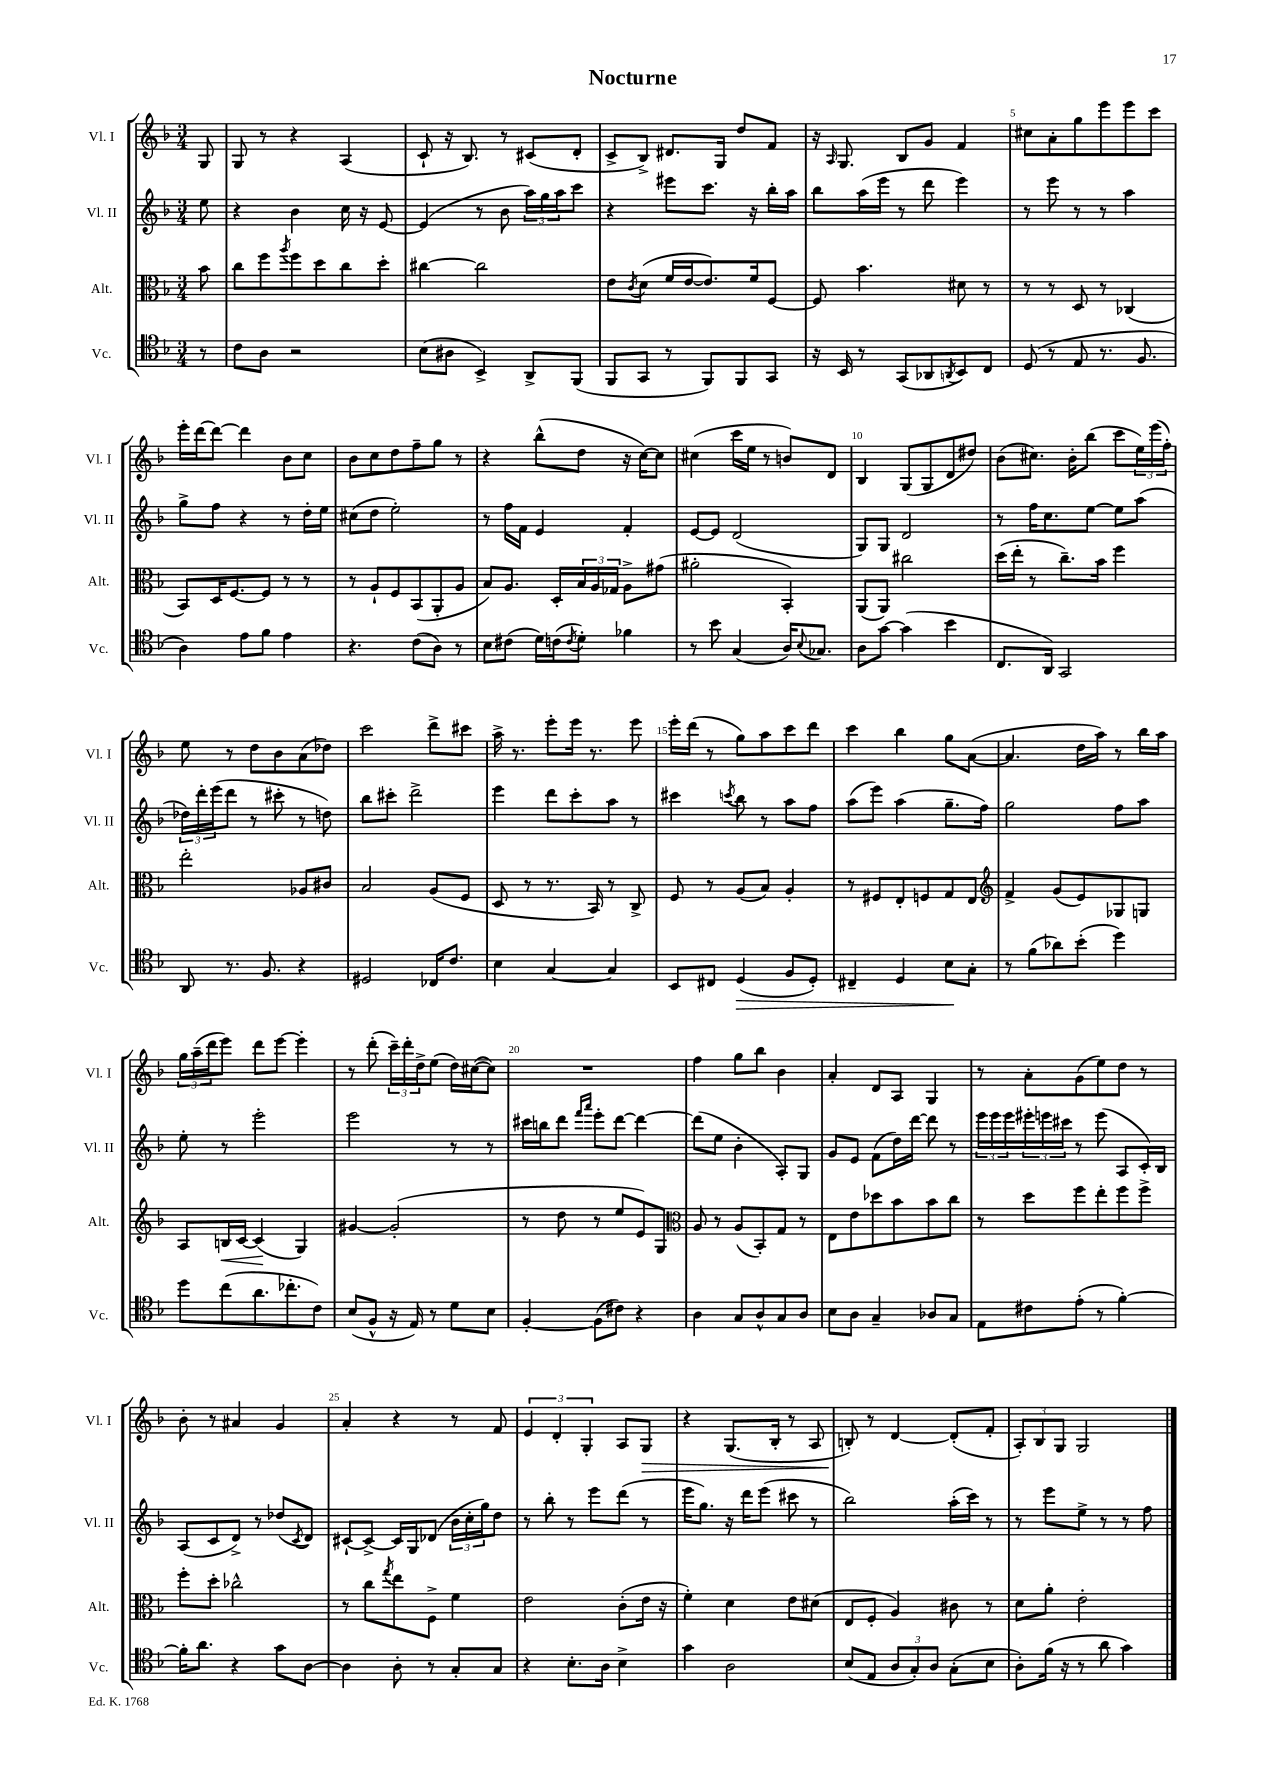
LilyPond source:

\header { title = "Nocturne" }
<<
\new StaffGroup <<
\new Staff = "s0" \with { instrumentName = "Vl. I" shortInstrumentName = "Vl. I" } {
    \clef treble \key f \major \numericTimeSignature \time 3/4 \partial 8
    g8 |
    g8 r8 r4 a4( |
    c'8-! r16 bes8.) r8 cis'8( d'8-. |
    c'8-> bes8->) dis'8. g16 d''8 f'8 |
    r16 \grace { a16 } g8. bes8 g'8 f'4 |
    cis''8 a'8-. g''8 e'''8 e'''8 c'''8 |
    e'''16-. d'''16~ d'''8~ d'''4 bes'8 c''8 |
    bes'8 c''8 d''8 f''8-- g''8 r8 |
    r4 bes''8-^( d''8 r16 c''16~) c''8 |
    cis''4( c'''16 e''16 r8 b'8) d'8 |
    bes4 g8( g8 d'8 dis''8) |
    bes'8( cis''8.) bes'16-. bes''8( c'''8 \tuplet 3/2 { e''16) e'''16( f''16-.) } |
    e''8 r8 d''8 bes'8 a'8( des''8) |
    c'''2 d'''8-> cis'''8 |
    a''16-> r8. e'''8-. e'''16 r8. e'''8 |
    e'''16-. d'''16( r8 g''8) a''8 c'''8 d'''8 |
    c'''4 bes''4 g''8 a'8~( |
    a'4. d''16 a''16) r8 bes''16 a''16 |
    \tuplet 3/2 { g''16 a''16--( d'''16 } e'''8) d'''8 e'''8~ e'''4-. |
    r8 d'''8-.( \tuplet 3/2 { c'''16--) d'''16-. d''16-> } e''8( d''16) cis''16~( cis''8) |
    R2. |
    f''4 g''8 bes''8 bes'4 |
    a'4-. d'8 a8 g4 |
    r8 a'8-. g'8( e''8) d''8 r8 |
    bes'8-. r8 ais'4 g'4 |
    a'4-. r4 r8 f'8 |
    \tuplet 3/2 { e'4 d'4-. g4-. } a8 g8\> |
    r4 g8.( bes16-. r8 a8 |
    b8-.\!) r8 d'4~ d'8-.( f'8-. |
    \tuplet 3/2 { a8-.) bes8 g8 } g2 \bar "|." |
}
\new Staff = "s1" \with { instrumentName = "Vl. II" shortInstrumentName = "Vl. II" } {
    \clef treble \key f \major \numericTimeSignature \time 3/4 \partial 8
    e''8 |
    r4 bes'4 c''16 r16 e'8~ |
    e'4( r8 bes'8 \tuplet 3/2 { a''16) g''16 a''16 } c'''8 |
    r4 eis'''8 c'''8. r16 bes''16-. a''16 |
    bes''8 a''16( e'''16 r8 d'''8 e'''4) |
    r8 e'''8 r8 r8 a''4 |
    g''8-> f''8 r4 r8 d''16-. e''16 |
    cis''8( d''8 e''2-.) |
    r8 f''16 f'16 e'4 f'4-. |
    e'8~ e'8 d'2( |
    g8) g8 d'2 |
    r8 f''16 c''8. e''8~ e''8 a''8( |
    \tuplet 3/2 { des''16) d'''16-. e'''16( } d'''8 r8 cis'''8-. r8 d''8) |
    bes''8 cis'''8-. d'''2-> |
    e'''4 d'''8 c'''8-. a''8 r8 |
    cis'''4 \acciaccatura { c'''8 } bes''8 r8 a''8 f''8 |
    a''8( e'''8) a''4( g''8.-- f''16) |
    g''2 f''8 a''8 |
    e''8-. r8 e'''2-. |
    e'''2 r8 r8 |
    cis'''16 b''16 d'''8 \grace { f'''16 a'''16 } e'''8-. d'''8~ d'''4~ |
    d'''8( e''8 bes'4-. a8-.) g8 |
    g'8 e'8 f'8( d''16) d'''16~ d'''8 r8 |
    \tuplet 3/2 { e'''16 e'''16 e'''16 } \tuplet 3/2 { eis'''16-. e'''16 cis'''16 } r8 e'''8( a8 c'16-.) bes16 |
    a8( c'8 d'8->) r8 des''8( \acciaccatura { c'8 } d'8) |
    cis'8~-! cis'8~-> cis'16 g16 des'8( \tuplet 3/2 { bes'16 c''16-. g''16) } d''8 |
    r8 bes''8-. r8 e'''8 d'''8( r8 |
    e'''16 g''8.) r16 d'''16 e'''8( cis'''8 r8 |
    bes''2) a''16-.( c'''16) r8 |
    r8 e'''8 e''8-> r8 r8 f''8 \bar "|." |
}
\new Staff = "s2" \with { instrumentName = "Alt." shortInstrumentName = "Alt." } {
    \clef alto \key f \major \numericTimeSignature \time 3/4 \partial 8
    bes'8 |
    c''8 f''8 \acciaccatura { a''8 } f''8 d''8 c''8 d''8-. |
    cis''4~ cis''2 |
    e'8 \acciaccatura { c'8 } d'8( f'16 e'16~ e'8.) f'16 f8~ |
    f8 bes'4. dis'8 r8 |
    r8 r8 d8 r8 ces4( |
    bes,8) d16 f8.~ f8 r8 r8 |
    r8 a8-! f8 bes,8( a,8-. a8 |
    bes8) a8. d16-. \tuplet 3/2 { bes16 a16 ges16 } a8-> gis'8( |
    ais'2-. bes,4-.) |
    a,8( a,8) cis''2 |
    d''16( e''16-. r8 c''8.--) bes'16 f''4 |
    e''2-. aes8 cis'8 |
    bes2 a8( f8 |
    d8 r8 r8. bes,16) r8 c8-> |
    f8 r8 a8( bes8) a4-. |
    r8 fis8 e8-. f8 g8 e8 |
    \clef treble f'4-> g'8( e'8) ges8 g8 |
    a8 b16\< c'16~ c'4\!( g4) |
    gis'4~ gis'2-.( |
    r8 d''8 r8 e''8 e'8) g8 |
    \clef alto a8 r8 a8( bes,8-.) g8 r8 |
    e8 e'8 des''8 bes'8 bes'8 c''8 |
    r8 d''8 f''8 e''8-. f''8 f''8-> |
    f''8-. d''8-. ces''2-^ |
    r8 c''8 \acciaccatura { g''8 } e''8 f8-> f'4 |
    e'2 c'8-.( e'16 r16 |
    f'4-.) d'4 e'8 dis'8( |
    e8 f8-. a4) cis'8 r8 |
    d'8 a'8-. e'2-. \bar "|." |
}
\new Staff = "s3" \with { instrumentName = "Vc." shortInstrumentName = "Vc." } {
    \clef tenor \key f \major \numericTimeSignature \time 3/4 \partial 8
    r8 |
    c'8 a8 r2 |
    bes8( ais8 bes,4->) a,8-> f,8( |
    f,8 g,8 r8 f,8) f,8 g,8 |
    r16 bes,16 r8 g,8( aes,8 \acciaccatura { a,8 } bes,8) c8 |
    d8( r8 e8 r8. f8. |
    a4) e'8 f'8 e'4 |
    r4. c'8( a8) r8 |
    bes8 cis'8( d'16) c'16( \acciaccatura { c'8 } d'8-.) fes'4 |
    r8 bes'8 g4( a16) \appoggiatura { bes8 } ges8. |
    a8 g'8~ g'4( bes'4 |
    c8. a,16) g,2 |
    a,8 r8. f8. r4 |
    dis2 ces16 c'8. |
    bes4 g4~ g4 |
    bes,8 cis8 d4\>( f8 d8-.) |
    cis4-- d4 bes8\! g8-. |
    r8 f'8( aes'8) bes'8-.( d''4) |
    d''8 c''8( a'8. ces''8.-. c'8) |
    bes8( f8-^ r16 e16) r8 d'8 bes8 |
    f4~-. f8( cis'8) r4 |
    a4 g8 a8-^ g8 a8 |
    bes8 a8 g4-- aes8 g8 |
    e8 cis'8 e'8-.( r8 f'4~-.) |
    f'16-. a'8. r4 g'8 a8~ |
    a4 a8-. r8 g8-. g8 |
    r4 bes8.-. a16 bes4-> |
    g'4 a2 |
    bes8( e8 \tuplet 3/2 { a8 g8-.) a8 } g8-.( bes8 |
    a8-.) f'16( r16 r8 a'8 g'4) \bar "|." |
}
>>
>>
\layout { \context { \Score \override BarNumber.break-visibility = ##(#f #t #t) barNumberVisibility = #(every-nth-bar-number-visible 5) } }
